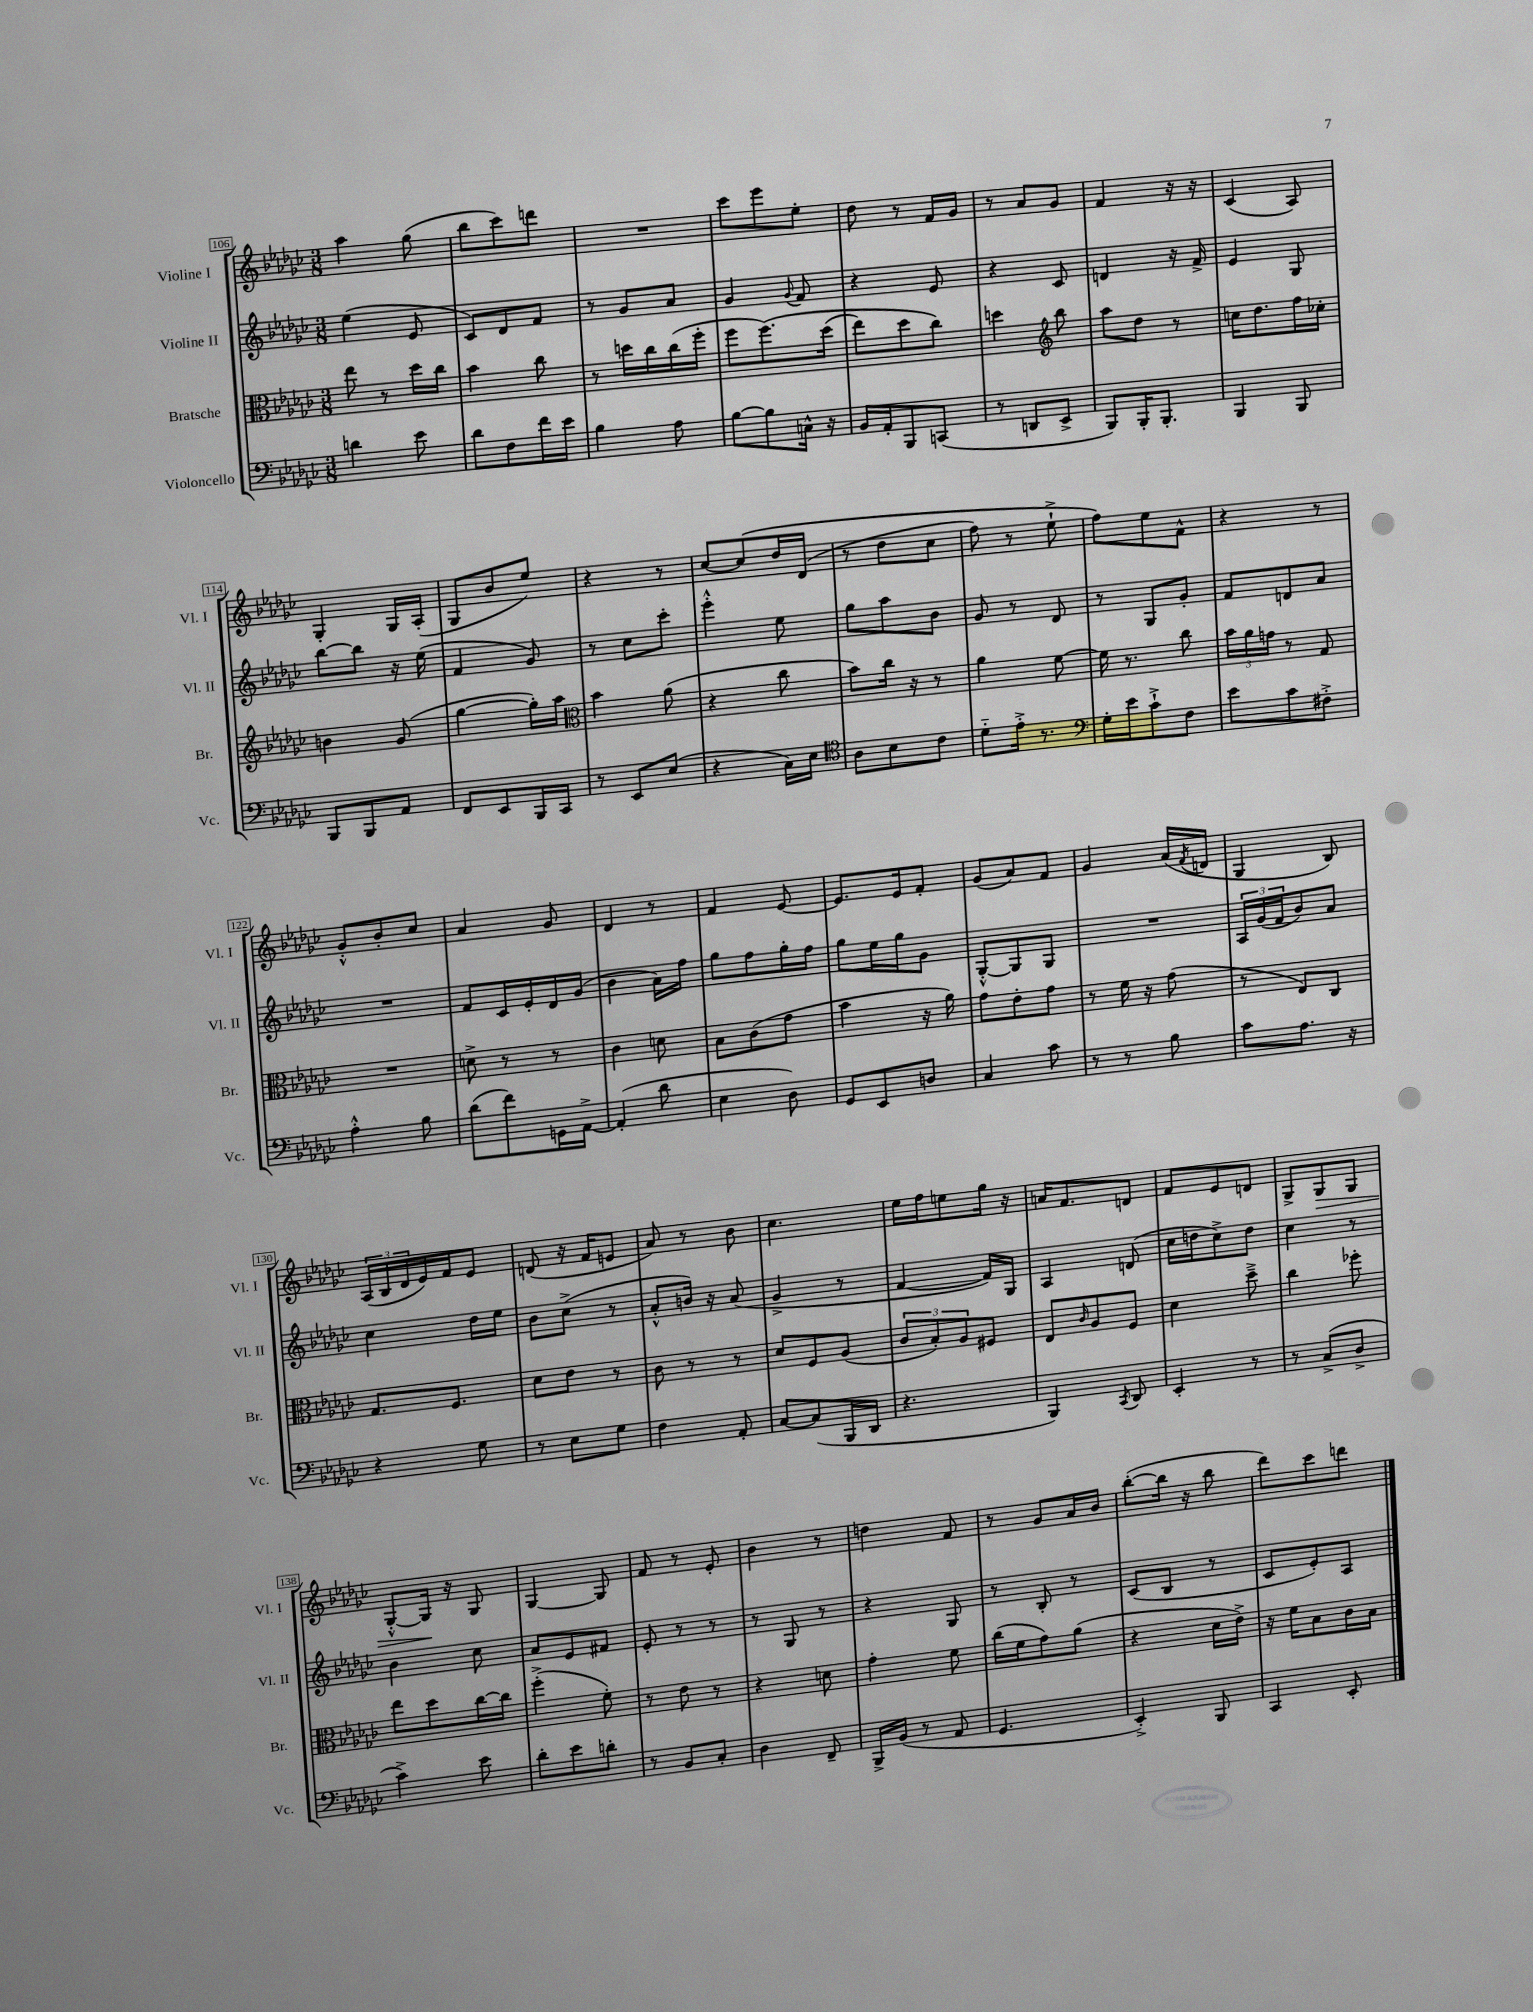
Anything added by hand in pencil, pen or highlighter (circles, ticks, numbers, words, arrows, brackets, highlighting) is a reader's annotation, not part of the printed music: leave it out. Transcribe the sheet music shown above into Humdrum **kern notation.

**kern	**kern	**kern	**kern
*staff4	*staff3	*staff2	*staff1
*clefF4	*clefC3	*clefG2	*clefG2
*k[b-e-a-d-g-c-]	*k[b-e-a-d-g-c-]	*k[b-e-a-d-g-c-]	*k[b-e-a-d-g-c-]
*M3/8	*M3/8	*M3/8	*M3/8
4d\	8ee-\	(4ee-\	4aa-\
.	8r	.	.
8e-\	16dd-\LL	8e-/	(8gg-\
.	16cc-\JJ	.	.
=	=	=	=
8d-\L	4b-\	8c-/L)	8bb-\L
8F\	.	8d-/	8ccc-\)
16f\L	8cc-\	8f/J	8ddd\J
16e-\JJ	.	.	.
=	=	=	=
4B-\	8r	8r	4.r
.	16dd\LL	8g-/L	.
.	16cc-\	.	.
8A-\	(16cc-\	8a-/J	.
.	16ff'\JJ	.	.
=	=	=	=
[8B-\L	8ff\L	4g-/	8ccc-\L
8B-\]	&(8.ff\)	.	8eee-\
.	.	8qqg-/	.
16C^^\Jk	.	8f/	8ee-'\J
16r	(16dd-\Jk	.	.
=	=	=	=
16BB-/LL	8ee-\L)	4r	8dd-\
16AA-'/J	.	.	.
8BBB-/	8dd-\	.	8r
(8CC/J	8cc-\J&)	8e-/	16f/LL
.	.	.	16g-/JJ
=	=	=	=
8r	4dd\	4r	8r
8DD/L	.	.	8a-/L
*	*clefG2	*	*
8EE-^/J	8bb-\	8c-/	8g-/J
=	=	=	=
8BBB-/L)	8aa-\L	4d/	4f/
16BBB-'/K	8dd-\J	.	.
8.BBB-'/J	.	.	.
.	8r	16r	16r
.	.	16f^/	16r
=	=	=	=
4BBB-/	16cc\LK	4e-/	(4c-/
.	8.dd-\	.	.
8BBB-/	16ff\L	8G-/	8A-/)
.	16cc-'\JJ	.	.
=	=	=	=
8BBB-/L	4b\	[8bb-\L	4G-'/
8BBB-/	.	8bb-\]J	.
8AA-/J	(8g-/	16r	16G-/LL
.	.	(16ee-\	(16A-'/JJ
=	=	=	=
8FF/L	[4gg-\	4f/	8G-/L
8EE-/	.	.	8b-/
16BBB-/L	16gg-'\]LL)	8g-/)	8ee-/J)
16CC-/JJ	16aa-\JJ	.	.
=	=	=	=
*	*clefC3	*	*
8r	4b-\	8r	4r
8EE-/L	.	8cc-\L	.
(8E-/J	(8a-\	8ccc-'\J	8r
=	=	=	=
4r	4r	4eee-'^^\	[8cc-/L
.	.	.	&(8cc-/]
16C-\LL)	8cc-\	8ee-\	16dd-/L
16E-\JJ	.	.	(16d-/JJ
=	=	=	=
*clefC4	*	*	*
8A-\L	8b-\L)	8gg-\L	8r
8B-\	16cc-\Jk	8aa-\	8dd-\L
.	16r	.	.
8c-\J	8r	8b-\J	8cc-\J
=	=	=	=
8d-'~\L	4a-\	8g-/	8ff\)
16e-'^\Jk	.	8r	8r
8.r	.	.	.
.	[8f\	8d-/	8ee-`^\
=	=	=	=
*clefF4	*	*	*
16G-'\LL	16f\]	8r	8ff\L&)
16e-\J	8.r	.	.
8c-`^\	.	8G-/L	8ee-\
8F\J	8cc-\	8g-'/J	8f^^\J
=	=	=	=
8e-\L	24b-\LL	8f/L	4r
.	24a-\	.	.
.	24g\JJ	.	.
8c-\	8r	8d/	.
8F#'^\J	8G-/	8a-/J	8r
=	=	=	=
4A-'^^\	4.r	4.r	8g-'^^/L
.	.	.	8b-'/
8B-\	.	.	8cc-/J
=	=	=	=
(8d-\L	8d^\	8f/L	4a-/
8f\)	8r	16c-/L	.
.	.	16e-'/	.
16GG\L	8r	16d-/	8g-/
[16AA-^\JJ	.	(16g-/JJ	.
=	=	=	=
(4AA-'/]	4c-\	4b-\	4d-/
8d-\	8d\	16a-\LL)	8r
.	.	16ff\JJ	.
=	=	=	=
4E-\	8B-\L	8gg-\L	4f/
.	(8c-\	8ff\	.
8D-\)	8g-\J	16gg-'\L	[8e-/
.	.	16ff\JJ	.
=	=	=	=
8GG-/L	4b-\	8gg-\L	8.e-/]L
8EE-/	.	16ee-\L	.
.	.	16gg-\J	16e-/k
8D/J	16r	8g-\J	8f'/J
.	16a-\)	.	.
=	=	=	=
4C-/	8g-\L	[8G-'^^/L	(8g-/L
.	8e-'\	8G-/]	8a-/)
8c-\	8g-\J	8G-/J	8f/J
=	=	=	=
8r	8r	4.r	4g-/
8r	16f\	.	.
.	16r	.	.
8B-\	(8g-\	.	(16a-/LL
.	.	.	8qf/
.	.	.	16d/JJ
=	=	=	=
8c-\L	8r	24A-/LL	4G-/
.	.	(24g-/	.
.	.	24f/J	.
8.A-\J	8E-/L)	8b-/)	.
.	8C-/J	8a-/J	8B-/)
16r	.	.	.
=	=	=	=
4r	8.G-/L	4cc-\	(24A-/LL
.	.	.	24B-/
.	.	.	24d-/
.	.	.	16e-/)
.	8.F/J	.	16f/J
8G-\	.	16dd-\LL	8e-/J
.	.	16ee-\JJ	.
=	=	=	=
8r	8d-\L	8b-\L	(8d/
8E-\L	8e-\J	(8cc-^\J	16r
.	.	.	16f/LK
8G-\J	8r	8r	8e/J
=	=	=	=
4F\	8c-\	8a-'^^/L	8a-/)
.	8r	16b/Jk)	8r
.	.	16r	.
8AA-'/	8r	(8a-/	8b-\
=	=	=	=
[8C-/L	8d-/L	4g-^/	4.cc-\
(8C-/]	8F/	.	.
16BBB-/L	(8A-/J	8r	.
16DD-/JJ	.	.	.
=	=	=	=
4.r	12c-/L	[4f/	16ee-\LL
.	.	.	16ff\J
.	12B-'/)	.	.
.	.	.	8ee\
.	12A-/	.	.
.	8F#/J	16f/]LL)	16gg-\Jk
.	.	16G-/JJ	16r
=	=	=	=
4BBB-/)	8E-/L	4A-/	16a/LK
.	.	.	8.f/
.	16qqc-/	.	.
.	8A-/	.	.
8qCC-/	.	.	.
8DD-/	8F/J	(8d/	8d/J
=	=	=	=
4EE-'/	4d-\	16cc-\LL	8f/L
.	.	16dd\J	.
.	.	8cc-^\)	8e-/
8r	8dd-~^\	8dd\J	8d/J
=	=	=	=
8r	4cc-\	4cc-\	8G-^/L
(8C-^/L	.	.	8G-/
8D-^/J	8ff-'\	8r	8G-/J
=	=	=	=
4c-^\)	8ee-\L	4b-\	[8G-'^^/L
.	8dd-\	.	16G-/]Jk
.	.	.	16r
8e-\	[16cc-\L	8cc-\	8G-/
.	16cc-\]JJ	.	.
=	=	=	=
8d-'\L	(4ff'^\	8a-/L	[4G-/
8e-\	.	8e-/	.
8d'\J	8f'\)	8f#/J	8G-/]
=	=	=	=
8r	8r	8e-'/	8f/
8BB-/L	8e-\	8r	8r
8C-'/J	8r	8r	8e-'/
=	=	=	=
4D-\	4r	8r	4b-\
.	.	8G-/	.
8FF~/	8d\	8r	8r
=	=	=	=
16BBB-^/LL	4g-'\	4r	4dd\
(16BB-/JJ	.	.	.
8r	.	.	.
8AA-/	8f\	8G-/	8f/
=	=	=	=
4.GG-/	(16cc-\LL	8r	8r
.	16f\J	.	.
.	8g-\)	8B-'/	8g-/L
.	(8a-\J	8r	16a-/L
.	.	.	16b-/JJ
=	=	=	=
4EE-'^/)	4r	(8c-/L	([8bb-'\L
.	.	8B-/J	16bb-\]Jk
.	.	.	16r
8BBB-/	16d-\LL	8r	8bb-\
.	16e-^\JJ)	.	.
=	=	=	=
4CC-/	16r	8c-/L	8ddd-\L)
.	16f\LK	.	.
.	8B-\	8e-'/)	8ccc-\
8EE-'/	16c-\L	8A-/J	8ddd\J
.	16B-\JJ	.	.
==	==	==	==
*-	*-	*-	*-
